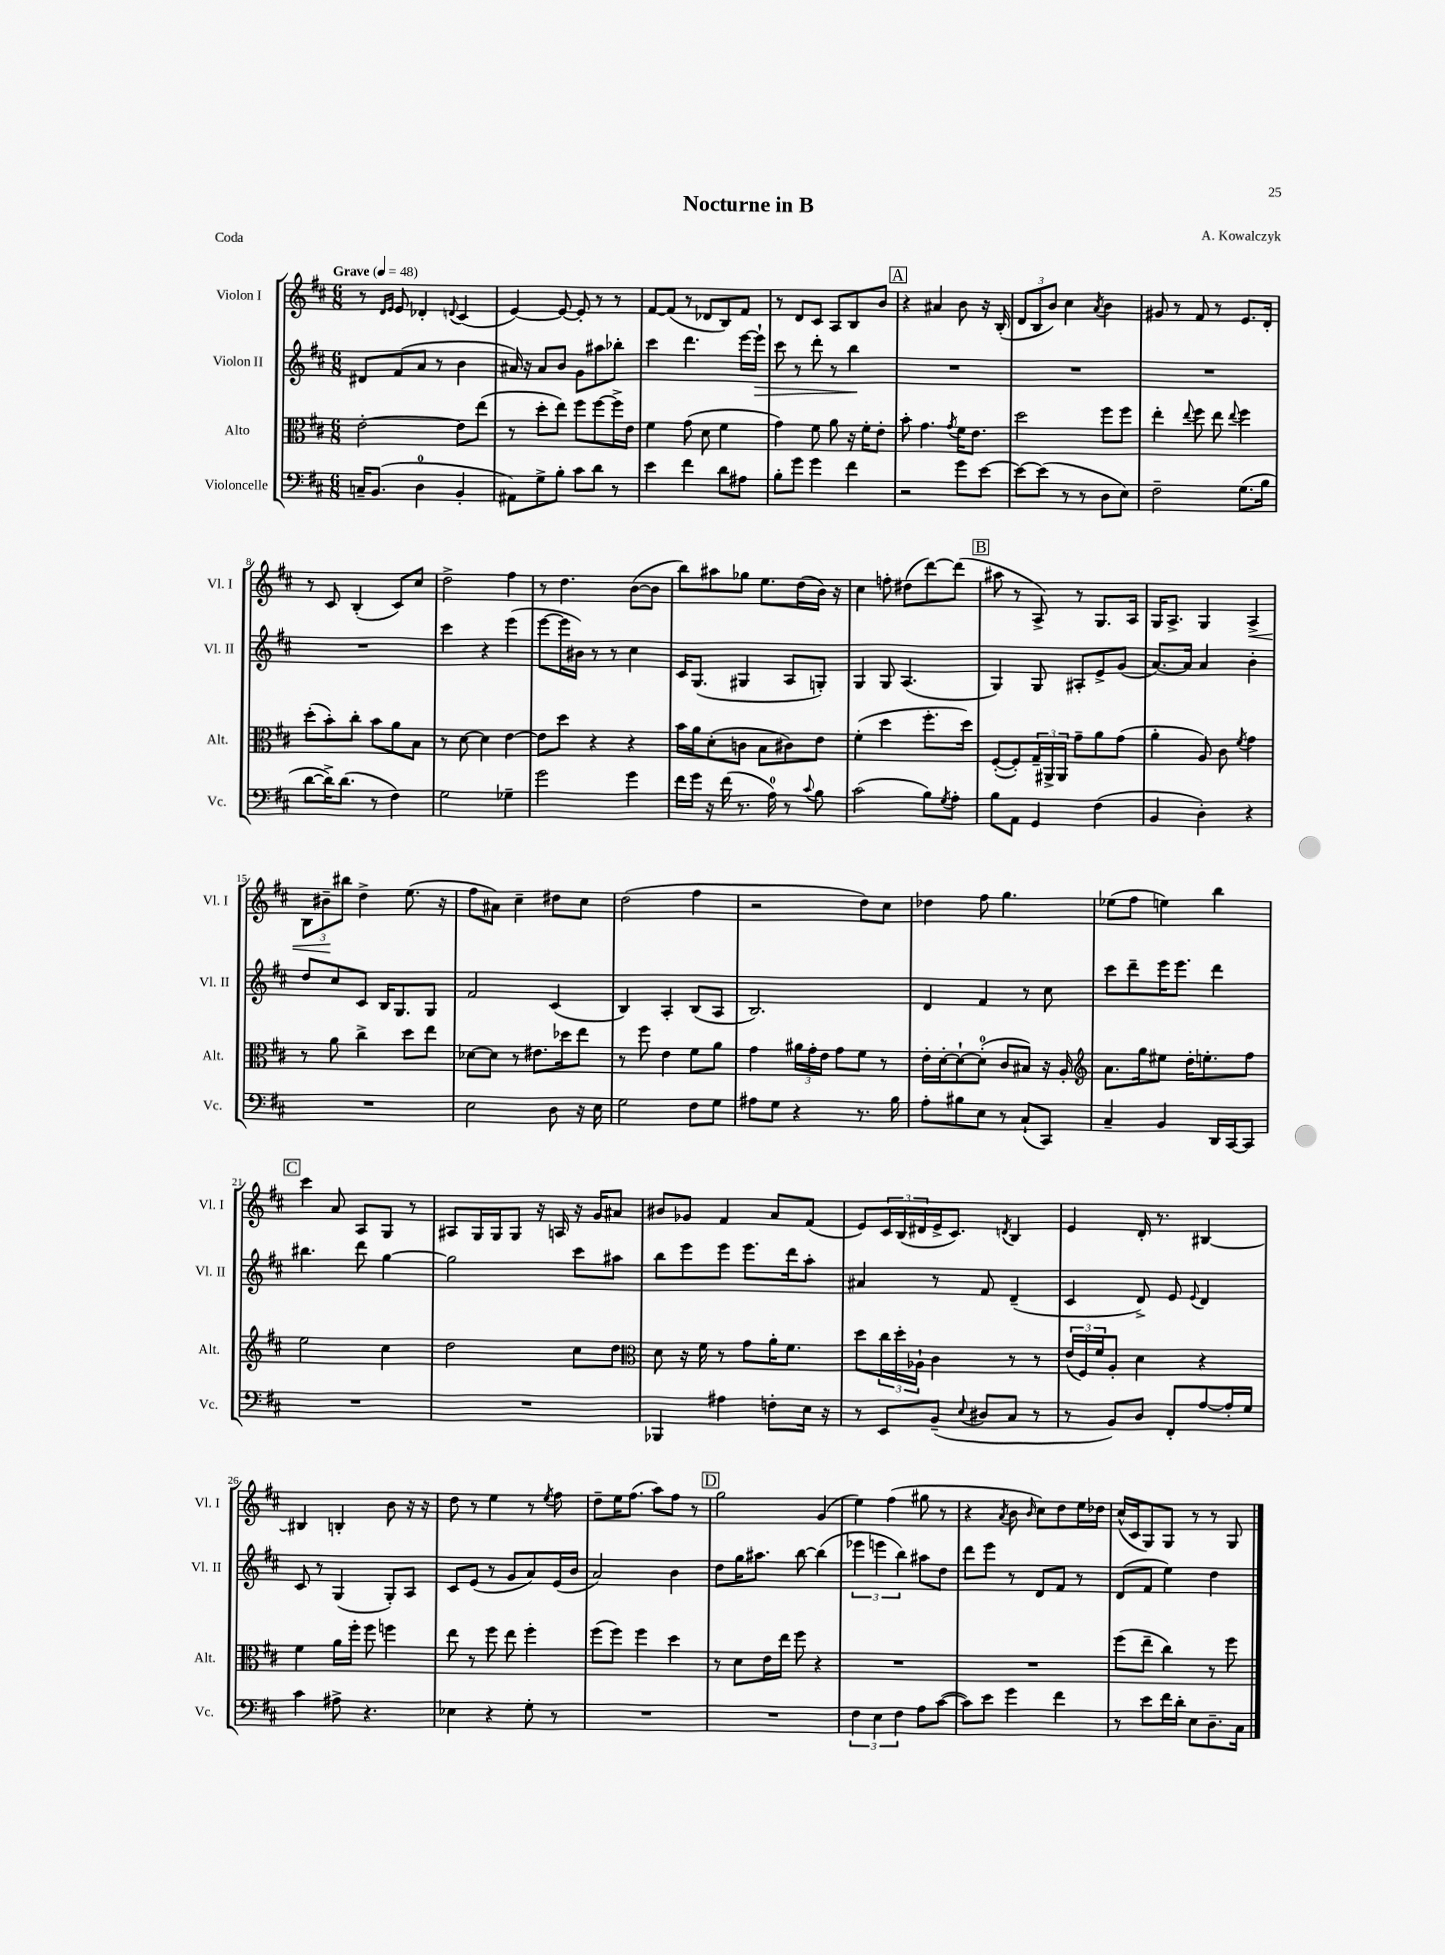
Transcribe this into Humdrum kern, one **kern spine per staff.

**kern	**kern	**kern	**dynam	**kern	**dynam
*part4	*part3	*part2	*part2	*part1	*part1
*staff4	*staff3	*staff2	*staff2	*staff1	*staff1
*I"Violoncelle	*I"Alto	*I"Violon II	*	*I"Violon I	*
*I'Vc.	*I'Alt.	*I'Vl. II	*	*I'Vl. I	*
*clefF4	*clefC3	*clefG2	*	*clefG2	*
*k[f#c#]	*k[f#c#]	*k[f#c#]	*	*k[f#c#]	*
*M6/8	*M6/8	*M6/8	*	*M6/8	*
*MM48	*MM48	*MM48	*	*MM48	*
=1	=1	=1	=1	=1	=1
!	!	!	!	!LO:TX:a:B:t=Grave	!
16Cn~/KL	[2e'\	8d#X/L	.	8r	.
(8.BB/J	.	.	.	.	.
.	.	.	.	16qqd/LL	.
.	.	.	.	16qqe/JJ	.
.	.	(8f#/	.	8e/	.
4D\	.	8a/J	.	4d-X'/	.
.	.	8r	.	.	.
.	.	.	.	8qqdn/	.
4BB'/	8e\L]	4b\	.	(4c#/	.
.	(8ee\J	.	.	.	.
=2	=2	=2	=2	=2	=2
8AA#X\L)	8r	16a#X/)	.	[4e/)	.
.	.	16r	.	.	.
8G^\	8dd'\L	8a#/L	.	.	.
8B'\J	8ee\J)	8b/J	.	8e/_	.
8c#\L	8ff#\L	8g\L	.	8e'/]	.
8d\J	[8ff#\	8aa#X\	.	8r	.
8r	16ff#^\L]	8bb-X'\J	.	8r	.
.	16e\JJ	.	.	.	.
=3	=3	=3	=3	=3	=3
4e\	4f#\	4ccc#\	.	[8f#/L	.
.	.	.	.	(8f#/J]	.
4f#\	(8g\	4.ddd\	.	8r	.
.	8d\	.	.	8d-X/L	.
8d\L	4f#\	.	.	8B/)	.
8A#X\J	.	[16eee\LL	.	8f#/J	.
!	!	!	!LO:HP:b	!	!
.	.	16eee`\JJ]	>	.	.
=4	=4	=4	=4	=4	=4
8B'\L	4g\)	8ccc#\	.	8r	.
8g\J	.	8r	.	8d/L	.
4g\	8f#\	8ddd'\	.	8c#/J	.
.	8a\	8r	.	8A/L	.
4f#\	16r	4bb\	.	8B/	.
.	16f#'\KL	.	.	.	.
.	8e'\J	.	.	8b/J	.
.	.	.	]	.	.
!!LO:REH:place=s1:t=A
=5	=5	=5	=5	=5	=5
2r	8b'\	2.r	.	4r	.
.	4.g\	.	.	.	.
.	.	.	.	4a#X/	.
.	8qg/	.	.	.	.
8g\L	16f#\KL	.	.	8b\	.
.	8.e\J	.	.	.	.
[8e\J	.	.	.	16r	.
.	.	.	.	(16B'/	.
=6	=6	=6	=6	=6	=6
8e\L_	2dd\	2.r	.	12d/L	.
.	.	.	.	12B/	.
(8e\J]	.	.	.	.	.
.	.	.	.	12b/J)	.
8r	.	.	.	4cc#\	.
8r	.	.	.	.	.
.	.	.	.	8qa/	.
8D\L	8ff#\L	.	.	4b\	.
8E\J)	8ff#\J	.	.	.	.
=7	=7	=7	=7	=7	=7
2F#~\	4ee'\	2.r	.	8g#X/	.
.	.	.	.	8r	.
.	8qqee/	.	.	.	.
.	8ff#\	.	.	8f#/	.
.	8ee\	.	.	8r	.
.	8qqee/	.	.	.	.
(8.G\L	4ff#\	.	.	8.e/L	.
16B\Jk	.	.	.	16d'/Jk	.
!!LO:LB:g=z
=8	=8	=8	=8	=8	=8
[8d\L	(8dd'\L	2.r	.	8r	.
16d^\K])	8b'\)	.	.	8c#/	.
(8.d\J	.	.	.	.	.
.	8cc#'\J	.	.	(4B'/	.
8r	8b\L	.	.	.	.
4F#\)	8a\	.	.	8c#/L)	.
.	8B\J	.	.	8cc#/J	.
=9	=9	=9	=9	=9	=9
2G\	8r	4ccc#\	.	2dd^\	.
.	[8d\	.	.	.	.
.	4d\]	4r	.	.	.
4G-X~\	[4e\	(4eee\	.	4ff#\	.
=10	=10	=10	=10	=10	=10
2g\	8e\L]	[8eee\L	.	8r	.
.	8dd\J	16eee\L]	.	4.dd\	.
.	.	16b#X\JJ)	.	.	.
.	4r	8r	.	.	.
.	.	8r	.	.	.
4g\	4r	4cc#\	.	([8b\L	.
.	.	.	.	8b\J]	.
=11	=11	=11	=11	=11	=11
16f#\LL	16b\LL	16c#/KL	.	8bb\L)	.
16g\JJ	16a\J	(8.G/J	.	.	.
16r	(8d'\	.	.	8aa#X\	.
(16f#\	.	.	.	.	.
8.r	8cn\J	4G#X/	.	8gg-X\J	.
.	8B\L	.	.	8.ee\L	.
16A\)	.	.	.	.	.
8r	8c#X\)	8A/L	.	.	.
.	.	.	.	(16dd\L	.
8qqc#/	.	.	.	.	.
8B\	8e\J	8Gn'/J)	.	16b\JJ)	.
.	.	.	.	16r	.
=12	=12	=12	=12	=12	=12
(2c#\	(4f#'\	4G/	.	4cc#\	.
.	4dd\	8G/	.	8ffn'\	.
.	.	(4.A/	.	(8dd#X\L	.
8B\L)	8.ff#'\L	.	.	[8ddd\)	.
8qG/	.	.	.	.	.
8A'\J	.	.	.	(8ddd\J]	.
.	16dd\Jk)	.	.	.	.
!!LO:REH:place=s1:t=B
=13	=13	=13	=13	=13	=13
8B\L	([8F#'/L	4G/)	.	8aa#X\	.
8AA\J	8F#'/])	.	.	8r	.
4GG/	24G~/L	8G/	.	8A^/)	.
.	24AA#X^/	.	.	.	.
.	24AA#/JJ	.	.	.	.
.	8g~\L	8A#X'/L	.	8r	.
(4F#\	8a\	8e^/	.	8.G/L	.
.	(8g\J	(8g/J	.	.	.
.	.	.	.	16A/Jk	.
=14	=14	=14	=14	=14	=14
4BB/	4a'\	[8.a/L)	.	16G/KL	.
.	.	.	.	8.A^/J	.
.	.	16a/Jk]	.	.	.
4D'\)	8A/)	4a/	.	4G/	.
.	8c#\	.	.	.	.
.	8qf#/	.	.	.	.
!	!	!	!	!	!LO:HP:b
4r	4g\	4b'\	.	4A^/	<
!!LO:LB:g=z
=15	=15	=15	=15	=15	=15
2.r	8r	8dd/L	.	12B\L	.
.	.	.	.	12b#X~\	.
.	8a\	8cc#/	.	.	.
.	.	.	.	12bb#X\J	[
.	4cc#^\	8c#/J	.	4dd^\	.
.	.	16B/KL	.	.	.
.	.	8.G/	.	.	.
.	8dd\L	.	.	(8.ee\	.
.	8ee\J	8G/J	.	.	.
.	.	.	.	16r	.
=16	=16	=16	=16	=16	=16
2E\	[8d-X\L	2f#/	.	8ff#\L	.
.	8d-\J]	.	.	8a#X\J)	.
.	8r	.	.	4cc#~\	.
.	8.e#X\L	.	.	.	.
8D\	.	(4c#/	.	8dd#X\L	.
.	16dd-X\k	.	.	.	.
16r	8ee\J	.	.	8cc#\J	.
16E\	.	.	.	.	.
=17	=17	=17	=17	=17	=17
2G\	8r	4B/)	.	(2dd\	.
.	8ff#\	.	.	.	.
.	4e\	4A'/	.	.	.
8F#\L	8f#\L	(8B/L	.	4ff#\	.
8G\J	8a\J	8A/J	.	.	.
=18	=18	=18	=18	=18	=18
8A#X\L	4g\	2.B/)	.	2r	.
8G\J	.	.	.	.	.
4r	24a#X\LL	.	.	.	.
.	24g'\	.	.	.	.
.	24e\JJ	.	.	.	.
.	8g\L	.	.	.	.
8.r	8f#\J	.	.	8dd\L)	.
.	8r	.	.	8cc#\J	.
16B\	.	.	.	.	.
=19	=19	=19	=19	=19	=19
8A'\L	16e'\LL	4d/	.	4dd-X\	.
.	[16d'\J	.	.	.	.
8B#X\	8d`\_	.	.	.	.
8E\J	(8d'\J]	4f#/	.	8ff#\	.
8r	8c#/L	.	.	4.gg\	.
(8C#`/L	8B#X/J)	8r	.	.	.
8CC#/J)	16r	8cc#\	.	.	.
.	16A'/	.	.	.	.
=20	=20	=20	=20	=20	=20
*	*clefG2	*	*	*	*
4C#~/	8.a\L	8ccc#\L	.	(8ee-X\L	.
.	.	8ddd~\	.	8ff#\J	.
.	16gg\k	.	.	.	.
4BB/	8ee#X\J	16eee\K	.	4een\)	.
.	.	8.eee\J	.	.	.
.	16dd'\KL	.	.	.	.
.	8.een'\	.	.	.	.
16DD/LL	.	4ddd\	.	4bb\	.
[16CC#/J	.	.	.	.	.
8CC#/J]	8ff#\J	.	.	.	.
!!LO:LB:g=z
!!LO:REH:place=s1:t=C
=21	=21	=21	=21	=21	=21
2.r	2ee\	4.bb#X\	.	4ccc#\	.
.	.	.	.	8a/	.
.	.	8ddd\	.	8A/L	.
.	4cc#\	[4gg\	.	8G/J	.
.	.	.	.	8r	.
=22	=22	=22	=22	=22	=22
2.r	2dd\	2gg\]	.	8A#X/L	.
.	.	.	.	16G/L	.
.	.	.	.	16G/J	.
.	.	.	.	8G/J	.
.	.	.	.	16r	.
.	.	.	.	16An/	.
.	8cc#\L	8ccc#\L	.	16r	.
.	.	.	.	16g/KL	.
.	8dd\J	8aa#X\J	.	8a#X/J	.
=23	=23	=23	=23	=23	=23
*	*clefC3	*	*	*	*
4BBB-X/	8d\	8bb\L	.	8b#X/L	.
.	16r	8eee\	.	8g-X/J	.
.	16f#\	.	.	.	.
4A#X\	8r	8eee\J	.	4f#/	.
.	8g\L	8.eee\L	.	.	.
8Fn'\L	16a'\K	.	.	8a/L	.
.	8.f#\J	16ddd\k	.	.	.
16E\Jk	.	8aa'\J	.	(8f#/J	.
16r	.	.	.	.	.
=24	=24	=24	=24	=24	=24
8r	8dd\L	4a#X/	.	8e/L)	.
8EE/L	24cc#\L	.	.	24c#/L	.
.	24dd'\	.	.	(24B/	.
.	24A-X`\JJ	.	.	24d#X/	.
(8BB~/J	4c#\	8r	.	16e^/J	.
.	.	.	.	8.c#/J)	.
8qqE/	.	.	.	.	.
8D#X/L	.	8f#/	.	.	.
.	.	.	.	8qdn/	.
8C#/J	8r	(4d~/	.	4B/	.
8r	8r	.	.	.	.
=25	=25	=25	=25	=25	=25
8r	(24e/LL	4c#/	.	4e/	.
.	24F#/)	.	.	.	.
.	24f#/J	.	.	.	.
8BB/L)	8A'/J	.	.	.	.
8D/J	4d\	8d^/)	.	16d'/	.
.	.	.	.	8.r	.
8FF#'/L	.	8e/	.	.	.
.	.	8qqe/	.	.	.
[8A/	4r	4d/	.	[4B#X/	.
16A'/L]	.	.	.	.	.
16G/JJ	.	.	.	.	.
!!LO:LB:g=z
=26	=26	=26	=26	=26	=26
4c#\	4f#\	8c#/	.	4B#X/]	.
.	.	8r	.	.	.
8A#X^\	16a\LL	(4G/	.	4Bn'/	.
.	16ff#'\JJ	.	.	.	.
4.r	8ff#\	.	.	.	.
.	4ffn\	8G'/L)	.	8b\	.
.	.	8A/J	.	16r	.
.	.	.	.	16r	.
=27	=27	=27	=27	=27	=27
4E-X\	8ee\	8c#/L	.	8dd\	.
.	8r	(8e/J	.	8r	.
4r	8ff#\	8r	.	4ee\	.
.	8ee\	8g/L	.	.	.
8G'\	4ff#'\	8a/)	.	8r	.
.	.	.	.	8qee/	.
8r	.	(16e/L	.	8ff#\	.
.	.	16b/JJ	.	.	.
=28	=28	=28	=28	=28	=28
2.r	(8ff#\L	2a/)	.	8dd~\L	.
.	8ff#\J)	.	.	16ee\K	.
.	.	.	.	(8.ff#\J	.
.	4ff#\	.	.	.	.
.	.	.	.	8aa\L)	.
.	4dd\	4b\	.	8ff#\J	.
.	.	.	.	8r	.
!!LO:REH:place=s1:t=D
=29	=29	=29	=29	=29	=29
2.r	8r	8dd\L	.	2gg\	.
.	8d\L	16gg\K	.	.	.
.	.	8.aa#X\J	.	.	.
.	16e\L	.	.	.	.
.	16ee\JJ	.	.	.	.
.	8ff#\	[8bb\	.	.	.
.	4r	(4bb\]	.	(4g/	.
=30	=30	=30	=30	=30	=30
6F#\	2.r	6eee-X\	.	4ee\)	.
6E\	.	6eeen\	.	.	.
.	.	.	.	(4ff#\	.
6F#\	.	6bb\)	.	.	.
8A\L	.	8aa#X\L	.	8gg#X\	.
([8c#\J	.	8dd\J	.	8r	.
=31	=31	=31	=31	=31	=31
8c#\L])	2.r	8ddd\L	.	4r	.
8e\J	.	8eee\J	.	.	.
.	.	.	.	8qa/	.
4g\	.	8r	.	8b\	.
.	.	.	.	16qqb/	.
.	.	8d/L	.	8cc#\L)	.
4f#\	.	8f#/J	.	8dd\	.
.	.	8r	.	16ee\L	.
.	.	.	.	16dd-X\JJ	.
=32	=32	=32	=32	=32	=32
8r	(8ff#\L	(8d/L	.	(16cc#^^/LL	.
.	.	.	.	16c#/J	.
8e\L	8ee~\J	8f#/J	.	8G/)	.
16f#\L	4cc#\)	4ee\)	.	8G/J	.
16d'\JJ	.	.	.	.	.
8E\L	.	.	.	8r	.
8.D~\	8r	4dd\	.	8r	.
.	8ff#\	.	.	8G/	.
16C#\Jk	.	.	.	.	.
==	==	==	==	==	==
*-	*-	*-	*-	*-	*-
